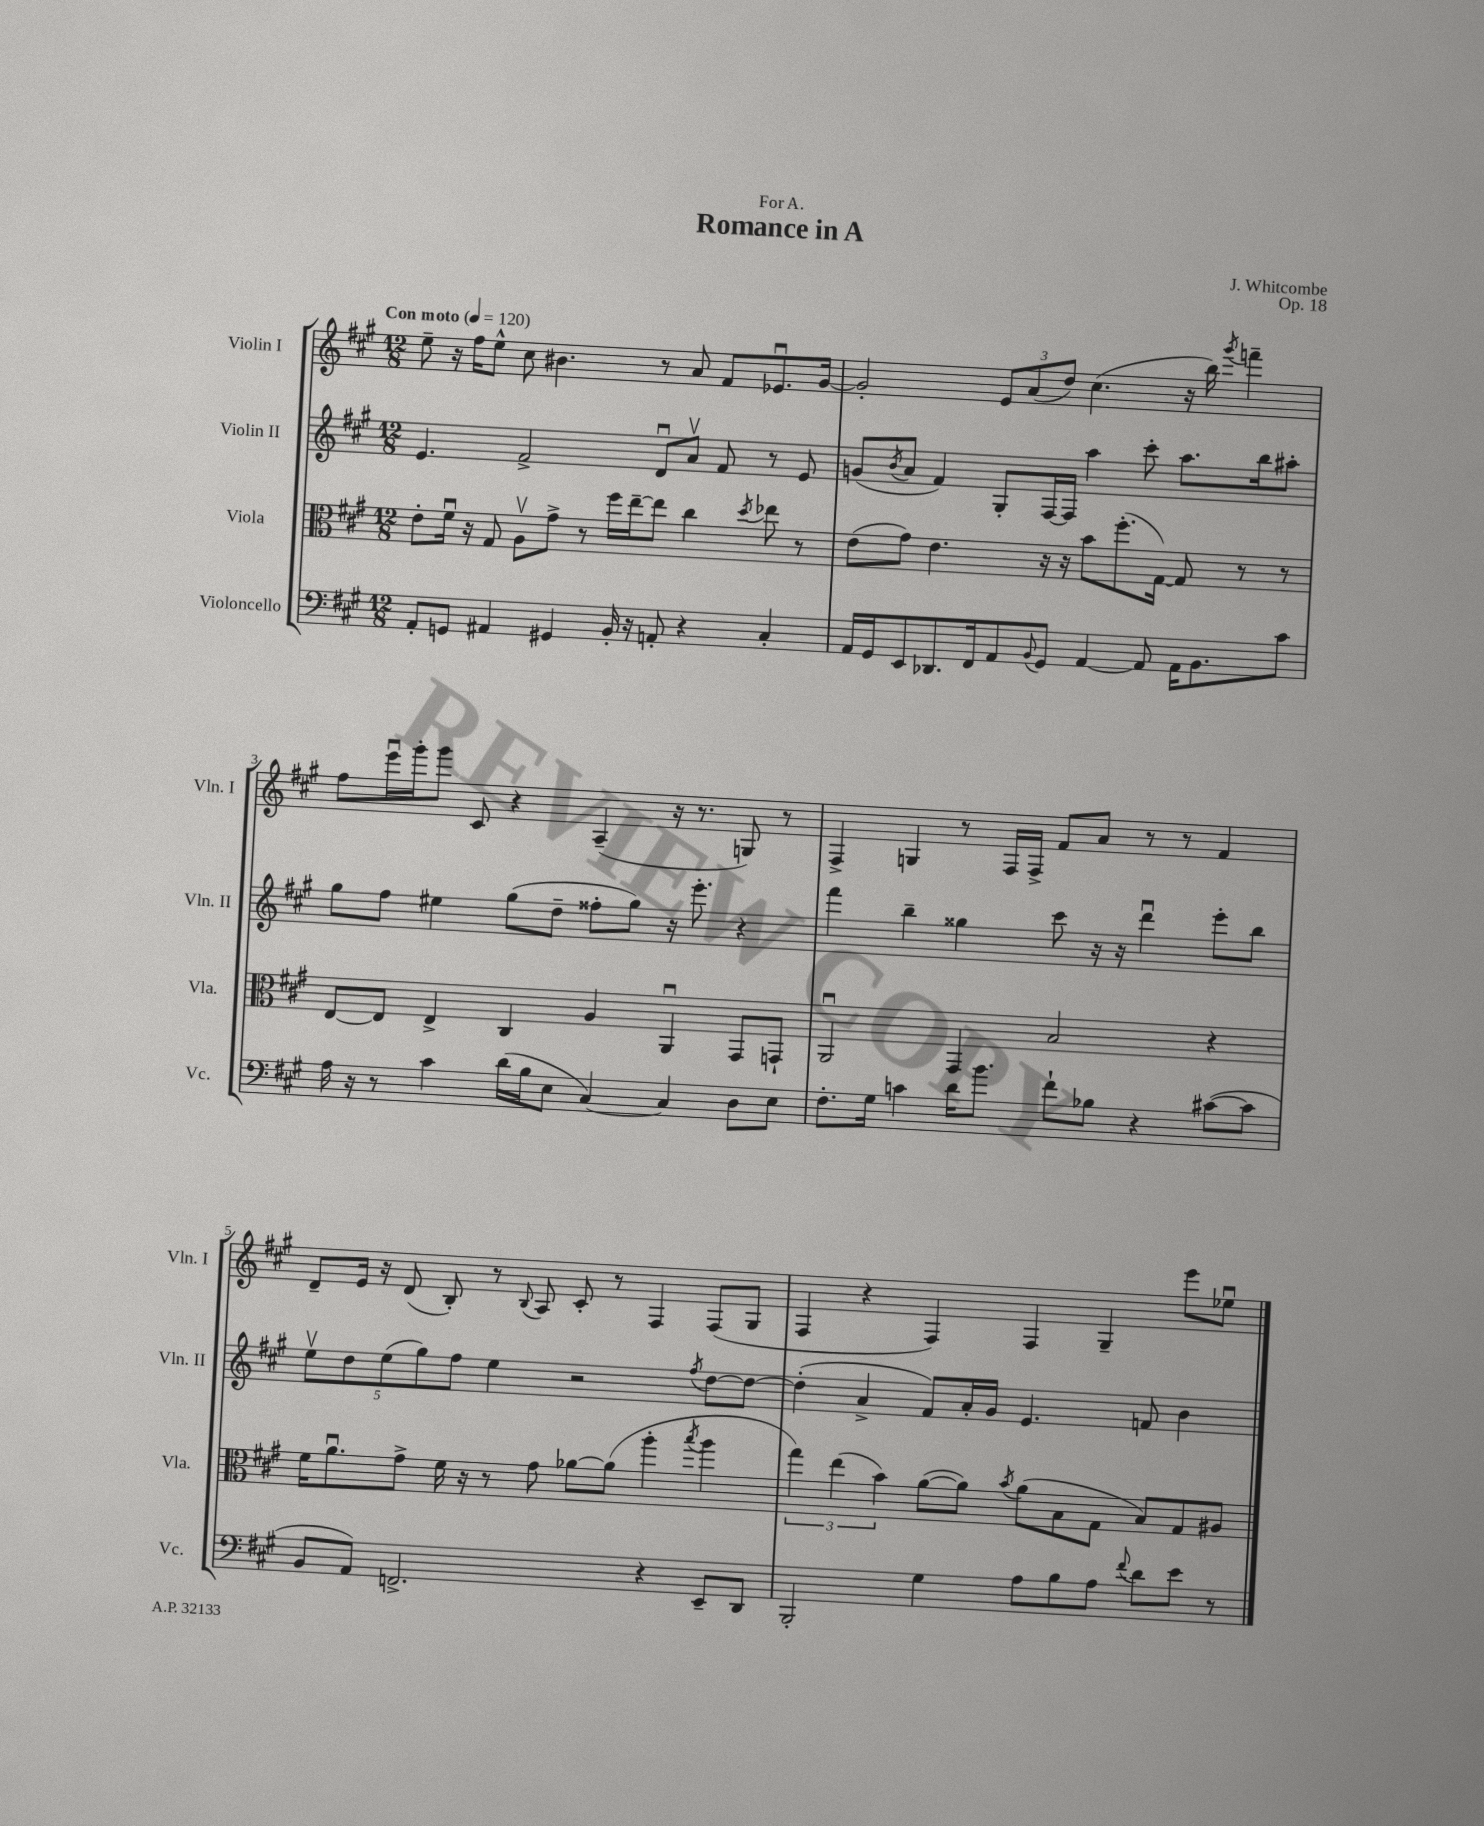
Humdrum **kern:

**kern	**kern	**kern	**kern
*staff4	*staff3	*staff2	*staff1
*clefF4	*clefC3	*clefG2	*clefG2
*k[f#c#g#]	*k[f#c#g#]	*k[f#c#g#]	*k[f#c#g#]
*M12/8	*M12/8	*M12/8	*M12/8
*MM120	*MM120	*MM120	*MM120
8AA'/L	8e'\L	4.e/	8ee~\
8GG/J	16f#u\Jk	.	16r
.	16r	.	16ff#\LK
4AA#/	8G#/	.	8ee^^\J
.	8Av\L	2f#^/	8cc#\
4GG#/	8g#^\J	.	4.b#\
.	8r	.	.
16BB'/	16ff#\LL	.	.
16r	[16ee~\J	.	.
8AA'/	8ee\]J	8du/L	8r
4r	4cc#\	8av/J	8a/
.	.	8f#/	8f#/L
.	8qdd/	.	.
4C#'/	8ee-\	8r	8.e-u/
.	8r	8e/	.
.	.	.	[16g#/Jk
=	=	=	=
16AA/LL	(8e\L	(8g/L	2g#'/]
16GG#/J	.	.	.
.	.	8qb/	.
8EE/	8g#\J)	8a/J	.
8.DD-/	4.e\	4f#/)	.
16FF#/k	.	.	.
8AA/	.	8G#'/L	12e/L
.	.	.	(12a/
8qqBB/	.	.	.
8GG#/J	16r	[16F#/L	.
.	.	.	12dd/J)
.	16r	16F#/]JJ	.
[4AA/	8b\L	4aa\	(4.cc#\
.	(8.ff#'\	.	.
8AA/]	.	8ccc#'\	.
.	[16G#\Jk)	.	.
16AA\LK	8G#/]	8.aa\L	16r
8.BB\	.	.	16bb\)
.	.	.	8qggg#/
.	8r	.	4fff~\
.	.	16bb\k	.
8c#\J	8r	8aa#'\J	.
=	=	=	=
16A\	[8E/L	8gg#\L	8ff#\L
16r	.	.	.
8r	8E/]J	8ff#\J	16eeeu\L
.	.	.	16ggg#'\J
4c#\	4E^/	4ee#\	8ggg#\J
.	.	.	8c#/
(16d\LL	4C#/	(8gg#\L	4r
16B\J	.	.	.
8E\J	.	8dd~\J	.
[4C#/)	4A/	8ff##'\L	(4A~/
.	.	8gg#\J)	.
4C#/]	4AAu/	16r	16r
.	.	8.eee'\	8.r
8D\L	8GG#/L	4r	8G/)
8E\J	8GG`/J	.	8r
=	=	=	=
8.F#'\L	2AAu/	4fff#\	4F#^/
16G#\Jk	.	.	.
4c\	.	4bb~\	4G/
16d\LK	4GG#/	4gg##\	8r
8.b\J	.	.	.
.	.	.	16F#/LL
.	.	.	16F#^/JJ
8f#`\L	2B/	8ccc#\	8f#/L
8B-\J	.	16r	8a/J
.	.	16r	.
4r	.	4dddu\	8r
.	.	.	8r
([8c#\L	4r	8eee'\L	4f#/
8c#\]J	.	8bb\J	.
=	=	=	=
8BB/L	16f#\LK	10eev\L	8d~/L
.	8.au\	.	.
.	.	10dd\	.
8AA/J)	.	.	16e/Jk
.	.	.	16r
.	.	(10ee\	.
2.FF^/	8g#^\J	.	(8d/
.	.	10gg#\)	.
.	16f#\	.	8B'/)
.	.	10ff#\J	.
.	16r	.	.
.	8r	4ee\	8r
.	.	.	8qqB/
.	8g#\	.	8A/
.	[8a-\L	2r	8c#'/
.	(8a-\]J	.	8r
4r	4aa'\	.	4F#/
.	8qbb/	8qff#/	.
8EE~/L	4aa\	[8dd\L	(8F#/L
8DD/J	.	8dd\_J	8G#/J
=	=	=	=
2BBB'/	6gg#\)	(4dd'\]	4F#/
.	(6ee\	.	.
.	.	4a^/	4r
.	6b\)	.	.
4G#\	([8a\L	8f#/L)	4F#/)
.	8a\]J)	16a'/L	.
.	.	16g#/JJ	.
.	8qb/	.	.
8A\L	(8a\L	4.e/	4F#/
8B\	8B\	.	.
8A\J	8G#\J	.	4G#~/
8qqf#/	.	.	.
8d\L	8B/L)	8f/	.
8e\J	8G#/	4b\	8eee\L
8r	8A#/J	.	8ee-u\J
==	==	==	==
*-	*-	*-	*-
